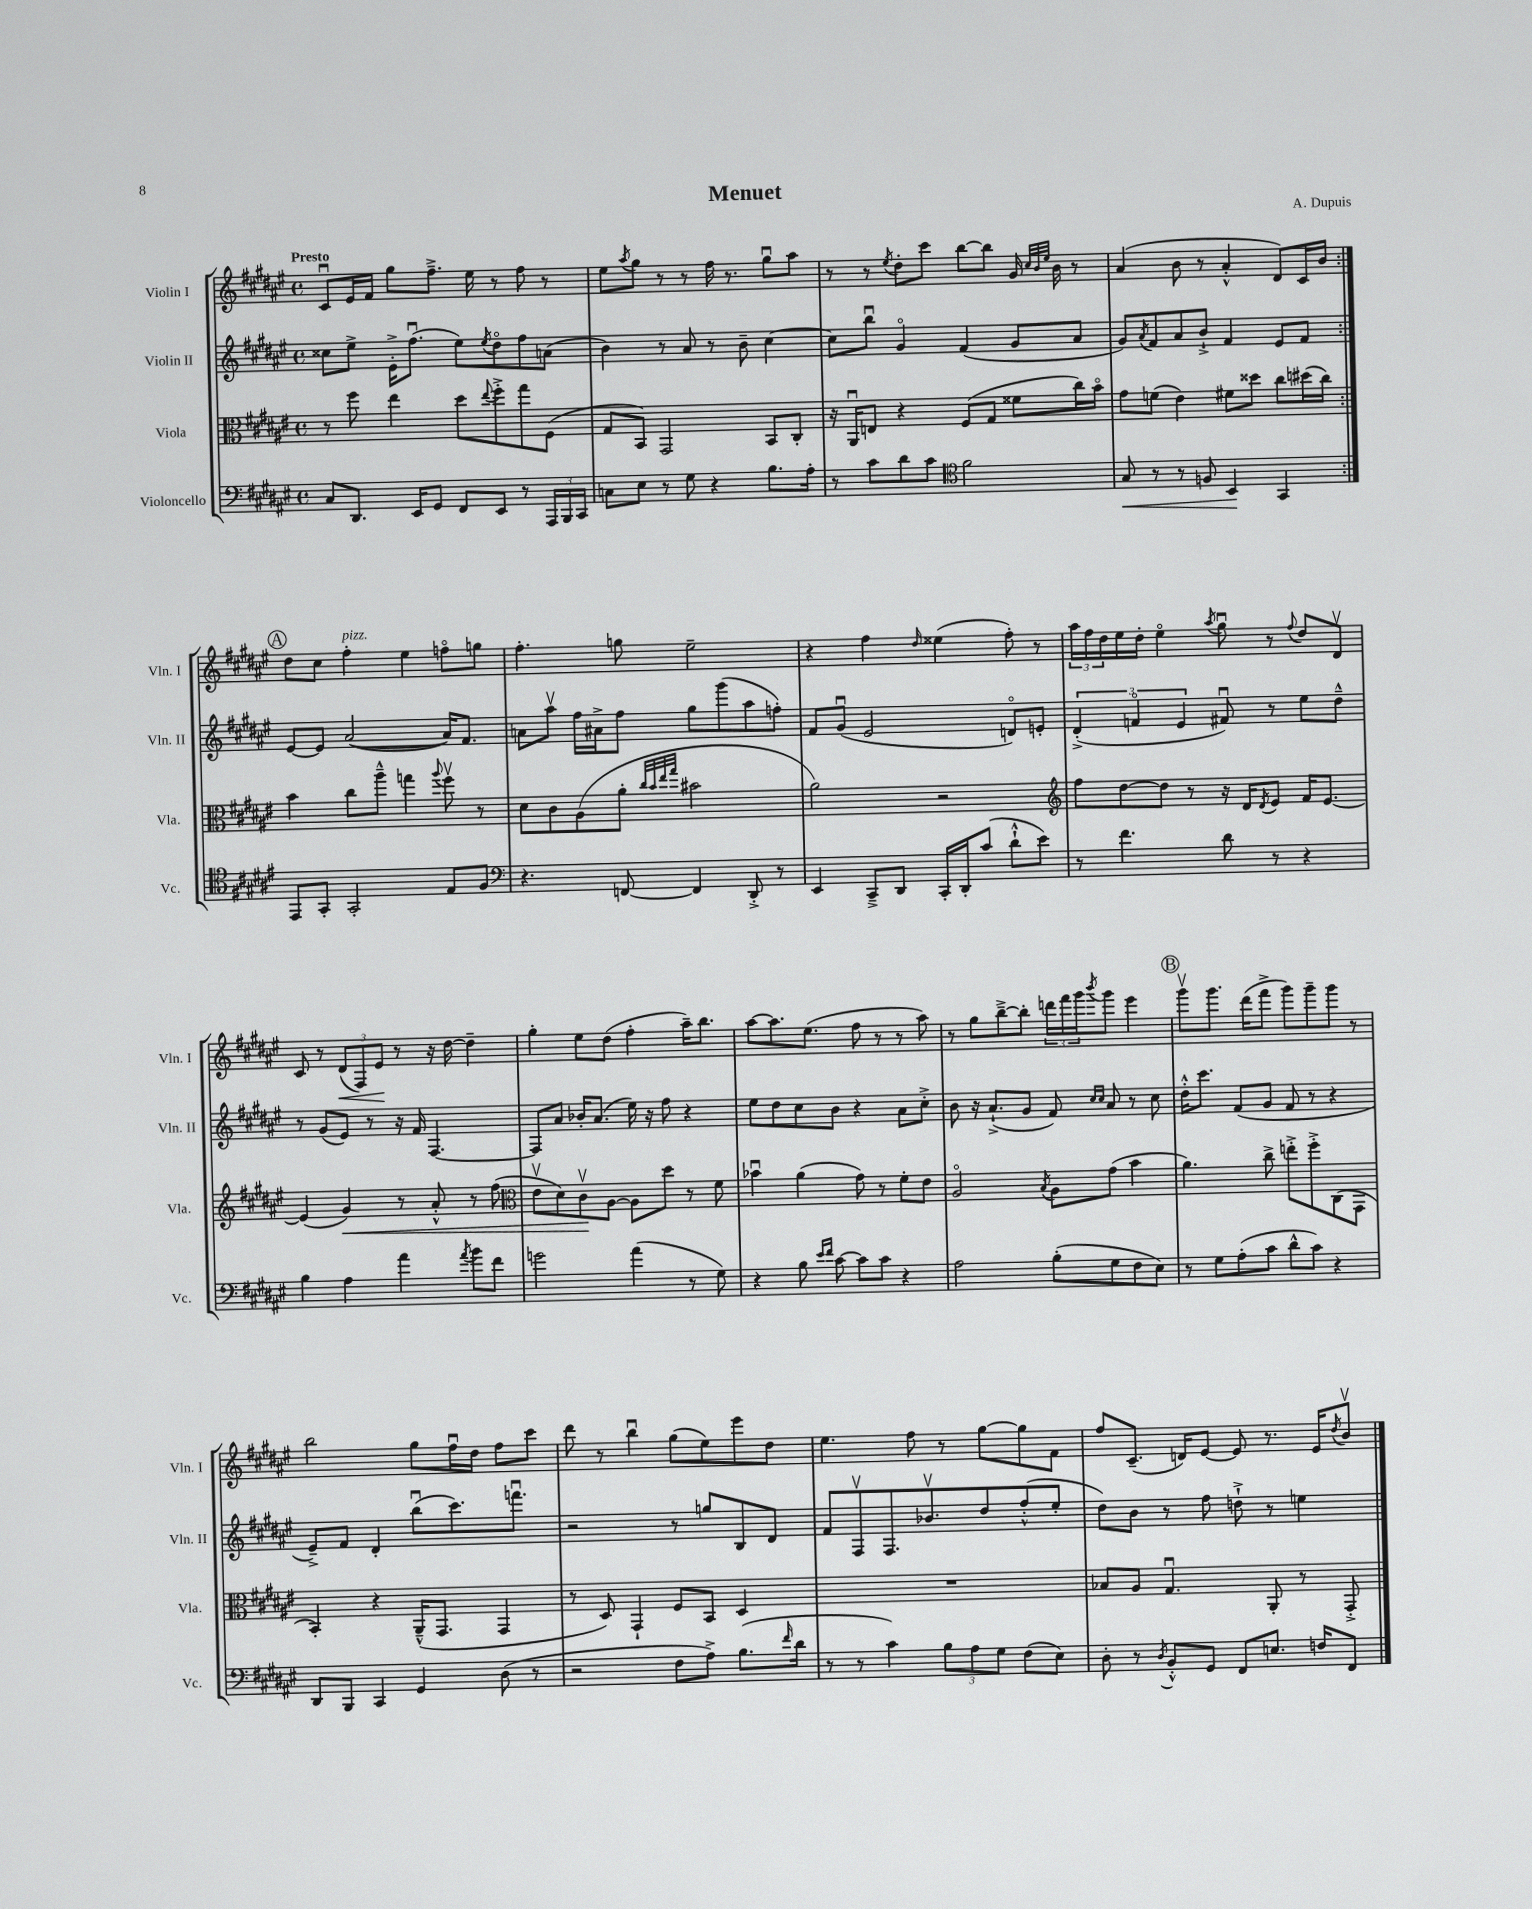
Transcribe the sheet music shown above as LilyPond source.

\header { title = "Menuet" composer = "A. Dupuis" }
<<
\new StaffGroup <<
\new Staff = "s0" \with { instrumentName = "Violin I" shortInstrumentName = "Vln. I" } {
    \clef treble \key fis \major \defaultTimeSignature \time 4/4 \tempo "Presto"
    \repeat volta 2 { cis'8\downbow eis'16 fis'16 gis''8 fis''8.---> eis''16 r8 fis''8 r8 |
    eis''8 \acciaccatura { ais''8 } gis''8 r8 r8 fis''16 r8. gis''8\downbow ais''8 |
    r8 r8 \acciaccatura { eis''8 } dis''8-. cis'''8 b''8~ b''8 gis'16 \grace { cis''32 b'32 eis''32 } b'16 r8 |
    ais'4( b'8 r8 ais'4-.-^ dis'8) cis'16 b'16 | }
    \mark \markup { \circle "A" } dis''8 cis''8 fis''4-.^\markup { \italic "pizz." } eis''4 f''8\flageolet g''8 |
    fis''4.-. g''8 eis''2-- |
    r4 fis''4 \grace { dis''16 } eisis''4( fis''8-.) r8 |
    \tuplet 3/2 { ais''16 fis''16 dis''16 } eis''16 dis''16-. eis''4\flageolet \acciaccatura { ais''8 } gis''8\downbow r8 \appoggiatura { fis''8 } dis''8 dis'8\upbow |
    cis'8 r8 \tuplet 3/2 { dis'8\<( fis8) eis'8\! } r8 r16 dis''16~ dis''4-- |
    gis''4-. eis''8 dis''8( fis''4-. ais''16--) b''8. |
    ais''8~ ais''8. eis''8.( fis''8 r8 r8 ais''8) |
    r8 gis''8 b''8~---> b''8-. \tuplet 3/2 { d'''16 fis'''16 gis'''16 } \acciaccatura { b'''8 } gis'''8 eis'''4 |
    \mark \markup { \circle "B" } gis'''8\upbow gis'''8. dis'''16( fis'''8-> gis'''8) gis'''8-- gis'''8 r8 |
    b''2 gis''8 fis''16\downbow dis''16 fis''8 cis'''8 |
    dis'''8 r8 b''4\downbow gis''8( eis''8) eis'''8 dis''8 |
    eis''4. fis''8 r8 gis''8~ gis''8 fis'8 |
    fis''8 cis'8.--( d'16) eis'8~ eis'8 r8. eis'16 \acciaccatura { dis''8 } b'8\upbow \bar "|." |
}
\new Staff = "s1" \with { instrumentName = "Violin II" shortInstrumentName = "Vln. II" } {
    \clef treble \key fis \major \defaultTimeSignature \time 4/4
    \repeat volta 2 { cisis''8 eis''8-> eis'16-.-> fis''8.\downbow( eis''8) \acciaccatura { eis''8 } dis''8\flageolet fis''8 a'8( |
    b'4) r8 ais'8 r8 b'8-- cis''4~ |
    cis''8 b''8\downbow gis'4\flageolet fis'4( gis'8 ais'8 |
    gis'8) \acciaccatura { ais'8 } fis'8 ais'8 b'8-!-> fis'4 eis'8 fis'8 | }
    \mark \markup { \circle "A" } eis'8~ eis'8 ais'2~( ais'16) fis'8. |
    a'8 ais''8\upbow fis''16 ais'16-> fis''8 gis''8 gis'''8( ais''8 f''8-.) |
    fis'8 gis'8\downbow( eis'2 d'8\flageolet) e'8-. |
    \tuplet 3/2 { dis'4-.->( f'4\flageolet eis'4 } fis'8\downbow) r8 eis''8 dis''8---^ |
    r8 gis'8( eis'8) r8 r16 fis'16 fis4.~ |
    fis8 ais'8 bes'16-. ais'8.( eis''16) r16 fis''8 r4 |
    eis''8 dis''8 cis''8 b'8 r4 ais'8 cis''8-.-> |
    b'8 r16 ais'8.-!->( gis'8 fis'8) \grace { cis''16 cis''16 } ais'8 r8 cis''8 |
    \mark \markup { \circle "B" } dis''16-.-^ cis'''8. fis'8( gis'8 fis'8 r8 r4 |
    eis'8--->) fis'8 dis'4-. b''8\downbow( cis'''8.) f'''8.\downbow |
    r2 r8 g''8 b8 dis'8 |
    fis'8 fis8\upbow fis8. bes'8.\upbow dis''8 fis''8-.-^( eis''8-. |
    dis''8) b'8 r8 fis''8 d''8-!-> r8 e''4 \bar "|." |
}
\new Staff = "s2" \with { instrumentName = "Viola" shortInstrumentName = "Vla." } {
    \clef alto \key fis \major \defaultTimeSignature \time 4/4
    \repeat volta 2 { r8 fis''8 eis''4 dis''8 \appoggiatura { eis''8 } fis''8-.-> gis''8 fis8( |
    gis8 b,8) gis,2 b,8 cis8-. |
    r16 ais,16\downbow e8 r4 fis8( gis8 fisis'8 cis''16) b'16\flageolet |
    gis'8 f'8( eis'4) fis'8 disis''8 cis''8 dis''16( cis''16) | }
    \mark \markup { \circle "A" } b'4 cis''8 ais''8---^ g''4 \appoggiatura { ais''8 } fis''8\upbow r8 |
    dis'8 cis'8 ais8( ais'8-. \grace { cis''32 b'32 eis''32 gis''32 } bis'2 |
    ais'2) r2 |
    \clef treble fis''8 dis''8~ dis''8 r8 r16 dis'16 \acciaccatura { dis'8 } eis'8 fis'16 eis'8.~ |
    eis'4( gis'4\<) r8 ais'8-.-^ r8 fis''8( |
    \clef alto eis'8\upbow dis'8) cis'8\upbow\! ais8~ ais8 dis''8 r8 fis'8 |
    bes'4\downbow ais'4( gis'8) r8 fis'8-. eis'8 |
    ais2\flageolet \acciaccatura { b8 } ais8 gis'8( b'4 |
    \mark \markup { \circle "B" } ais'4.) cis''8-> e''8-.-> fis''8-.-> cis8( gis,8 |
    b,4-.) r4 ais,16---^( gis,8. gis,4 |
    r8 dis8) gis,4-! fis8 b,8 dis4 |
    R1 |
    bes8 ais8 gis4.\downbow ais,8-. r8 gis,8-.-> \bar "|." |
}
\new Staff = "s3" \with { instrumentName = "Violoncello" shortInstrumentName = "Vc." } {
    \clef bass \key fis \major \defaultTimeSignature \time 4/4
    \repeat volta 2 { cis8 dis,8. eis,16 gis,8 fis,8 eis,8 r8 \tuplet 3/2 { ais,,16 b,,16 cis,16 } |
    c8 eis8 r8 gis8 r4 b8. ais16-. |
    r8 cis'8 dis'8 cis'8 \clef tenor fis'2 |
    gis8\< r8 r8 f8 b,4\! gis,4 | }
    \mark \markup { \circle "A" } eis,8 gis,8-. gis,2-. eis8 fis8 |
    \clef bass r4. f,8~ f,4 dis,8-.-> r8 |
    eis,4 cis,8---> dis,8 cis,16-. dis,16-. cis'8( dis'8-!-^ eis'8) |
    r8 fis'4. dis'8 r8 r4 |
    b4 ais4 ais'4 \acciaccatura { ais'8 } b'8 fis'8 |
    g'2 ais'4( r8 gis8) |
    r4 b8 \grace { eis'16 fis'16 } cis'8~ cis'8 cis'8 r4 |
    ais2 b8-.( gis8 fis8 eis8) |
    \mark \markup { \circle "B" } r8 gis8 ais8-.( cis'8 dis'8-^ cis'8) r4 |
    dis,8 b,,8 cis,4 gis,4 dis8( r8 |
    r2 fis8 ais8->) b8.( \grace { fis'16 } dis'16 |
    r8 r8 cis'4) \tuplet 3/2 { b8 ais8 gis8 } fis8( eis8) |
    dis8-. r8 \acciaccatura { dis8 } b,8-.-^ gis,8 fis,8 e8. f16 fis,8 \bar "|." |
}
>>
>>
\layout { \context { \Score \remove "Bar_number_engraver" } }
